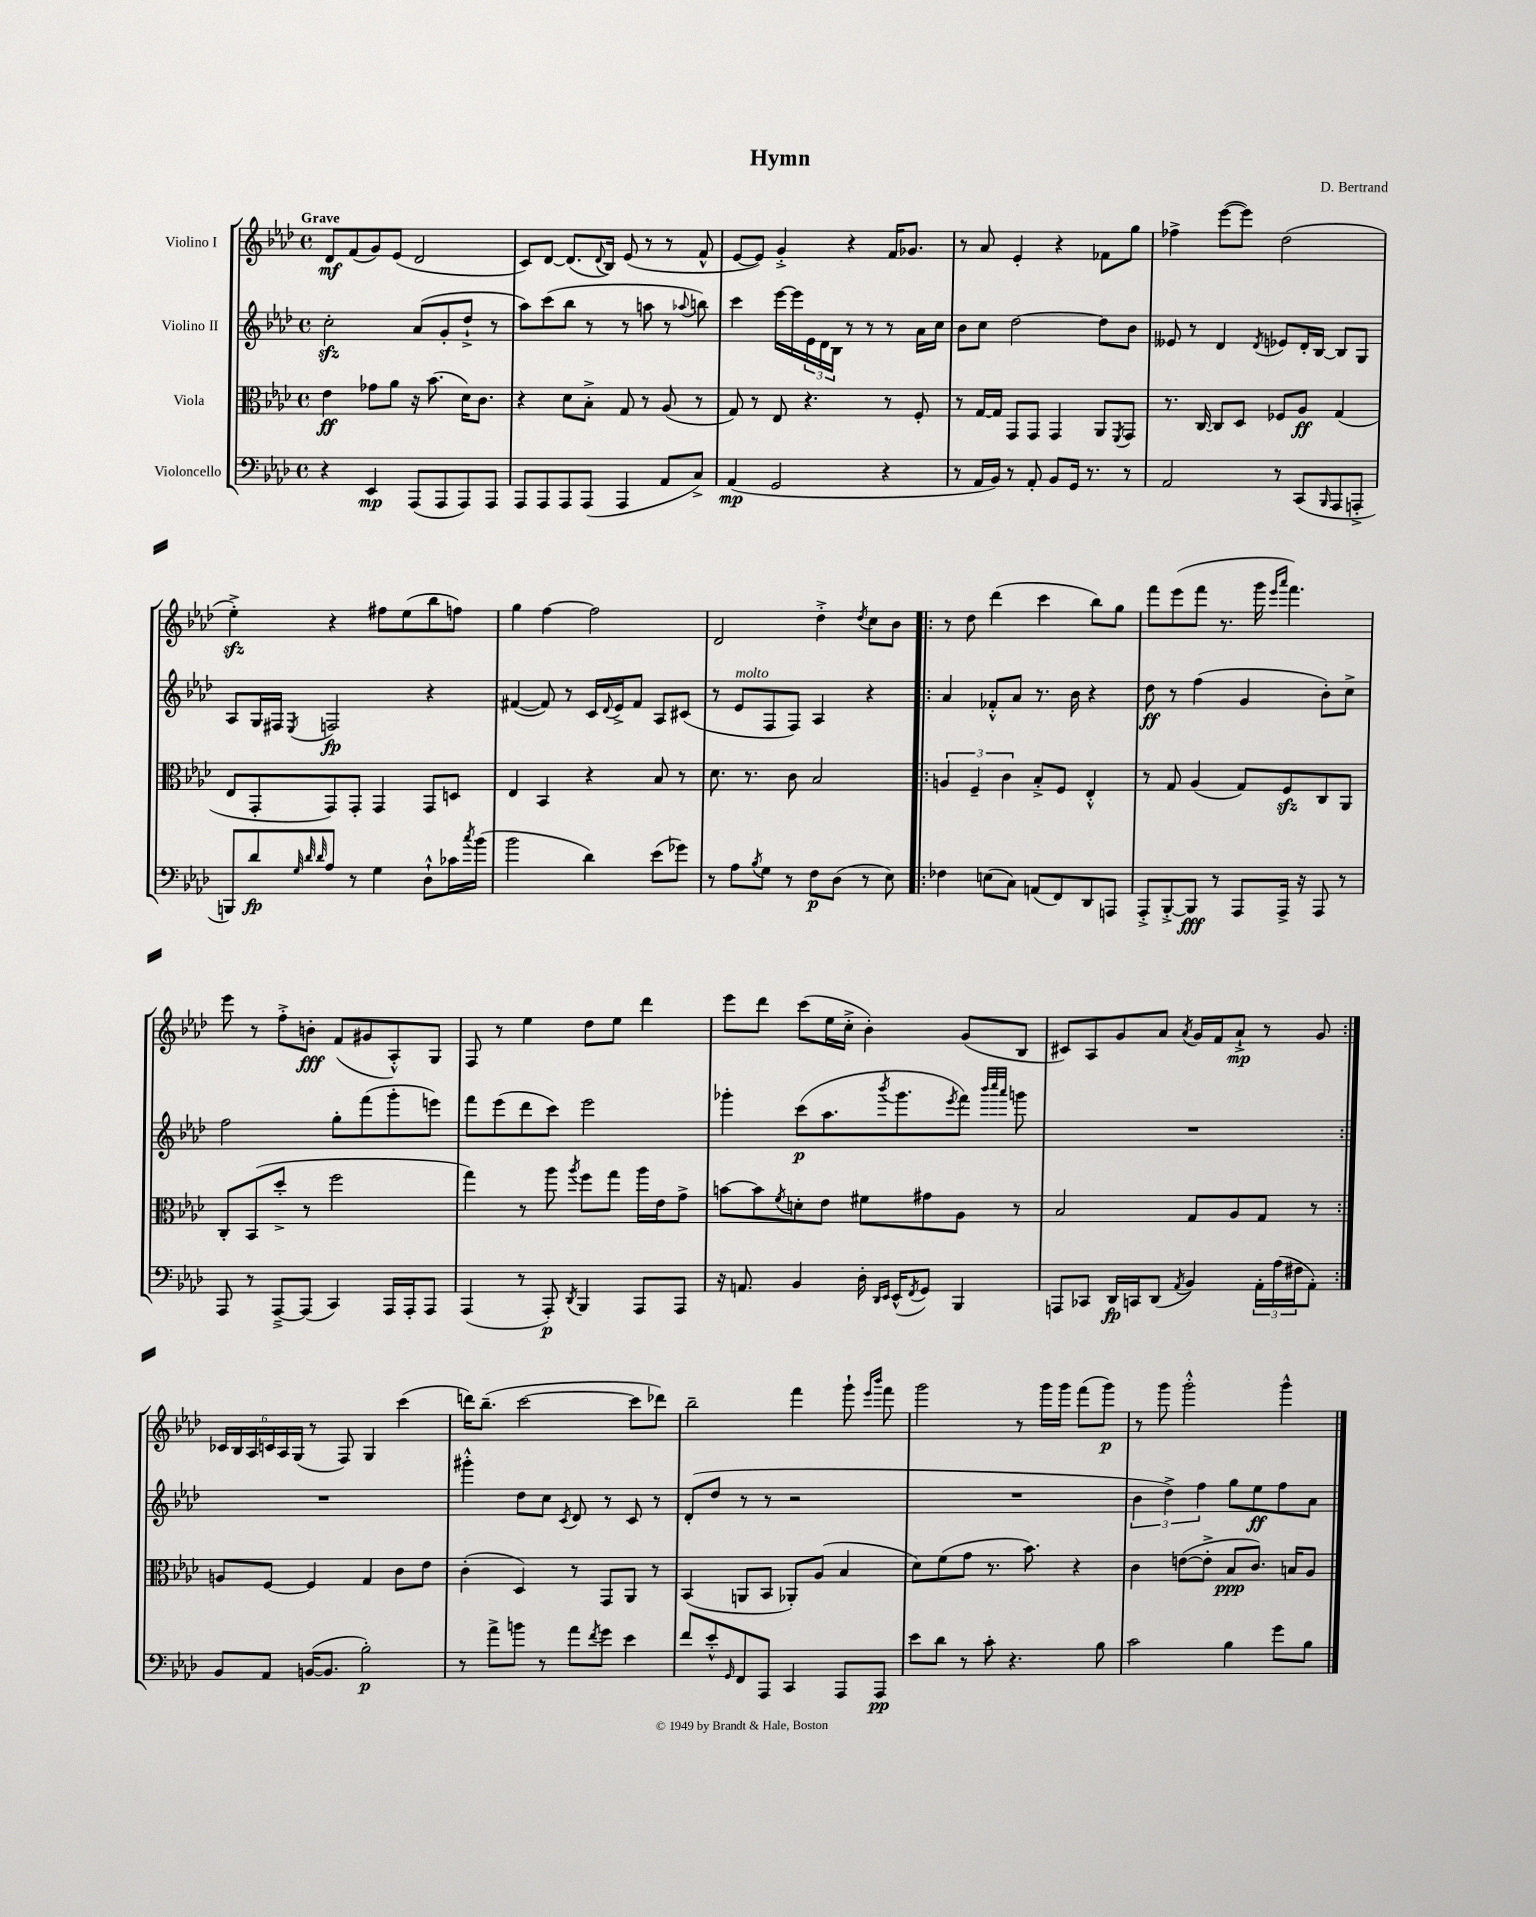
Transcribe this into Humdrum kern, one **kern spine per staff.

**kern	**kern	**kern	**kern
*staff4	*staff3	*staff2	*staff1
*clefF4	*clefC3	*clefG2	*clefG2
*k[b-e-a-d-]	*k[b-e-a-d-]	*k[b-e-a-d-]	*k[b-e-a-d-]
*M4/4	*M4/4	*M4/4	*M4/4
*met(c)	*met(c)	*met(c)	*met(c)
4r	4e-	2cc'	8d-
.	.	.	(8f
4EE-	8g-	.	8g)
.	8a-	.	(8e-
(8AAA-	16r	(8a-	2d-
.	(8.b-	.	.
8AAA-	.	8g'	.
8AAA-)	16d-)	8dd-`^	.
.	8.c	.	.
8AAA-	.	8r	.
=	=	=	=
8AAA-	4r	8aa-)	8c)
8AAA-	.	(8ccc	[8d-
8AAA-	8d-	8bb-	(8.d-]
(8AAA-	8B-'^	8r	.
.	.	.	8qqd-
.	.	.	16B-)
4AAA-	8G	8r	(8e-
.	8r	8aa	8r
8AA-	(8A-	8r	8r
.	.	8qqaa-	.
8C^)	8r	8bb)	8f^^
=	=	=	=
(4AA-	8G)	4ccc	[8e-
.	8r	.	8e-])
2GG	8E-	[16eee-	4g'^
.	.	16eee-]	.
.	4.r	24e-	.
.	.	24d-	.
.	.	24B-	.
.	.	8r	4r
.	.	8r	.
4r	8r	8r	16f
.	.	.	8.g-
.	8F'	16a-	.
.	.	16cc	.
=	=	=	=
8r	8r	8b-	8r
16AA-	[16G	8cc	8a-
16BB-)	16G]	.	.
8r	8GG	[2dd-	4e-'
8AA-'	8GG	.	.
8BB-	4GG	.	4r
16GG	.	.	.
8.r	.	.	.
.	8AA-	8dd-]	8f-
.	8qFF	.	.
8r	8GG	8b-	8gg
=	=	=	=
2AA-	8.r	8e--	4ff-^
.	.	8r	.
.	[16C	.	.
.	8C]	4d-	([8eee-
.	8D-	.	8eee-])
.	.	8qd-	.
8r	8F-	8e-	(2dd-
(8CC	8A-	16d-'	.
.	.	[16B-	.
16qqBBB-	.	.	.
8AAA-	(4G	8B-]	.
8AAA'^	.	8G	.
=	=	=	=
8BBB)	8E-	8A-	4ee-'^)
8d-	8GG'	16G	.
.	.	16F#	.
32qqG	.	.	.
32qqd-	.	.	.
32qqd-	.	8qE-	.
8A-	8GG)	2F	4r
8r	8GG'	.	.
4G	4GG	.	8ff#
.	.	.	(8ee-
8D-`^^	8GG	4r	8bb-
16c-	8D	.	8ff)
8qcc	.	.	.
(16b-	.	.	.
=	=	=	=
2b-	4E-	([4f#	4gg
.	4BB-	8f#])	[4ff
.	.	8r	.
4d-)	4r	16c	2ff]
.	.	8qqd-	.
.	.	16e-^	.
.	.	8f#	.
(8e-	8B-	8A-	.
8g-)	8r	(8c#	.
=	=	=	=
8r	8.d-	8r	2d-
8A-	.	8e-	.
.	8.r	.	.
8qB-	.	.	.
8G	.	8F	.
8r	8c	8F)	.
8F	2B-	4A-	4dd-'^
(8D-	.	.	.
.	.	.	8qdd-
8r	.	4r	8cc
8E-)	.	.	8b-
=!|:	=!|:	=!|:	=!|:
4F-	6A	4a-	8r
.	.	.	8dd-
.	6F~	.	.
(8E	.	8f-'^^	(4ddd-
.	6c	.	.
8C)	.	8a-	.
(8AA	8B-'^	8.r	4ccc
8FF)	8F	.	.
.	.	16b-	.
8DD-	4E-'^^	4r	8bb-)
8AAA	.	.	8gg
=	=	=	=
8AAA-'^	8r	8dd-	8fff
[8BBB-'^	8G	8r	(8eee-
8BBB-]	(4A-	(4ff	8fff
8r	.	.	8.r
8AAA-	8G)	4g	.
.	.	.	16ggg
.	.	.	16qqeee-
.	.	.	16qqaaa-
16AAA-^	8F	.	4.fff)
16r	.	.	.
8AAA-	8C	8b-')	.
8r	8AA-	8cc^	.
=	=	=	=
8AAA-	8C'	2ff	8eee-
8r	(8BB-	.	8r
[8AAA-~^	8dd-'^	.	8ff'^
(8AAA-]	8r	.	8b'
4CC)	2ff	8gg'	(8f
.	.	(8fff	8g#
16AAA-	.	8ggg'	8A-'^^)
16AAA-'	.	.	.
8AAA-	.	8eee)	8G
=	=	=	=
(4AAA-	4gg)	8fff	8F
.	.	(8eee-	8r
8r	8r	8ddd-	4ee-
8AAA-')	8aa-	8ccc)	.
8qDD-	8qaa-	.	.
4BBB-	8ff	2eee-	8dd-
.	8gg	.	8ee-
8AAA-	16aa-	.	4ddd-
.	16e-	.	.
8AAA-	8g^	.	.
=	=	=	=
16r	[8b	4ggg-'	8eee-
8.AA	.	.	.
.	8b]	.	8ddd-
.	8qf	.	.
4BB-	8d'	(8ccc	(8ccc
.	8e-	8.aa-	16ee-
.	.	.	16cc'^
16D-'	8f#	.	4b-')
16qqDD-	.	.	.
16qqEE-	.	8qbbb-	.
(16EE-^^	.	8.ggg-	.
8qFF	.	.	.
8GG)	8g#	.	.
.	.	8qeee-	.
4BBB-	8A-	8fff)	(8g
.	.	32qqbbb-	.
.	.	32qqcccc	.
.	.	32qqaaa-	.
.	8r	8ggg	8B-
=	=	=	=
8AAA	2B-	1r	8c#)
8CC-	.	.	8A-
16DD-	.	.	8g
16CC	.	.	.
(8DD-	.	.	8a-
8qAA-	.	.	8qa-
4BB-)	8G	.	16g
.	.	.	16f
.	8A-	.	8a-`^
24AA-'	8G	.	8r
(24A-	.	.	.
24F#	.	.	.
8AA-')	8r	.	8g
=:|!	=:|!	=:|!	=:|!
8BB-	8A	1r	24c-
.	.	.	24B-
.	.	.	24A-
8AA-	[8F	.	24c
.	.	.	24A-
.	.	.	(24G
([16BB	4F]	.	8r
8.BB]	.	.	.
.	.	.	8F)
2B-')	4G	.	4G
.	8c	.	(4ccc
.	8e-	.	.
=	=	=	=
8r	(4c'	4ggg#'^^	16ddd)
.	.	.	(8.bb-~
8a-^	.	.	.
8b	4D-)	8dd-	[2ccc
8r	.	8cc	.
.	.	8qc	.
8a-	8r	8d-	.
8qf	.	.	.
8g	8GG	8r	.
4e-	8AA-	8c	8ccc]
.	8r	8r	8ddd-)
=	=	=	=
8f	(4BB-	(8d-'	2bb-~
8e-'^^	.	8dd-	.
16qqGG	.	.	.
8FF	8AA	8r	.
8AAA-	8BB-	8r	.
4CC	8AA-')	2r	4fff
.	(8A-	.	.
8AAA-	4B-	.	8ggg`
.	.	.	16qqeee-
.	.	.	16qqbbb-
8AAA-	.	.	8fff
=	=	=	=
8e-	8d-)	1r	2ggg
8d-	(8f	.	.
8r	8g	.	.
8c'	8.r	.	.
4.r	.	.	8r
.	8.b-)	.	.
.	.	.	16ggg
.	.	.	16ggg
.	4r	.	(8fff
8B-	.	.	8ggg)
=	=	=	=
2c	4c	6b-	8r
.	.	.	8ggg
.	.	6dd-^)	.
.	([8e	.	2ggg'^^
.	.	6ff	.
.	8e'^]	.	.
4B-	8B-	8gg	.
.	8.c)	8ee-	.
8g	.	8ff	4ggg^^
.	16B	.	.
8B-	8A-	8a-	.
==	==	==	==
*-	*-	*-	*-
